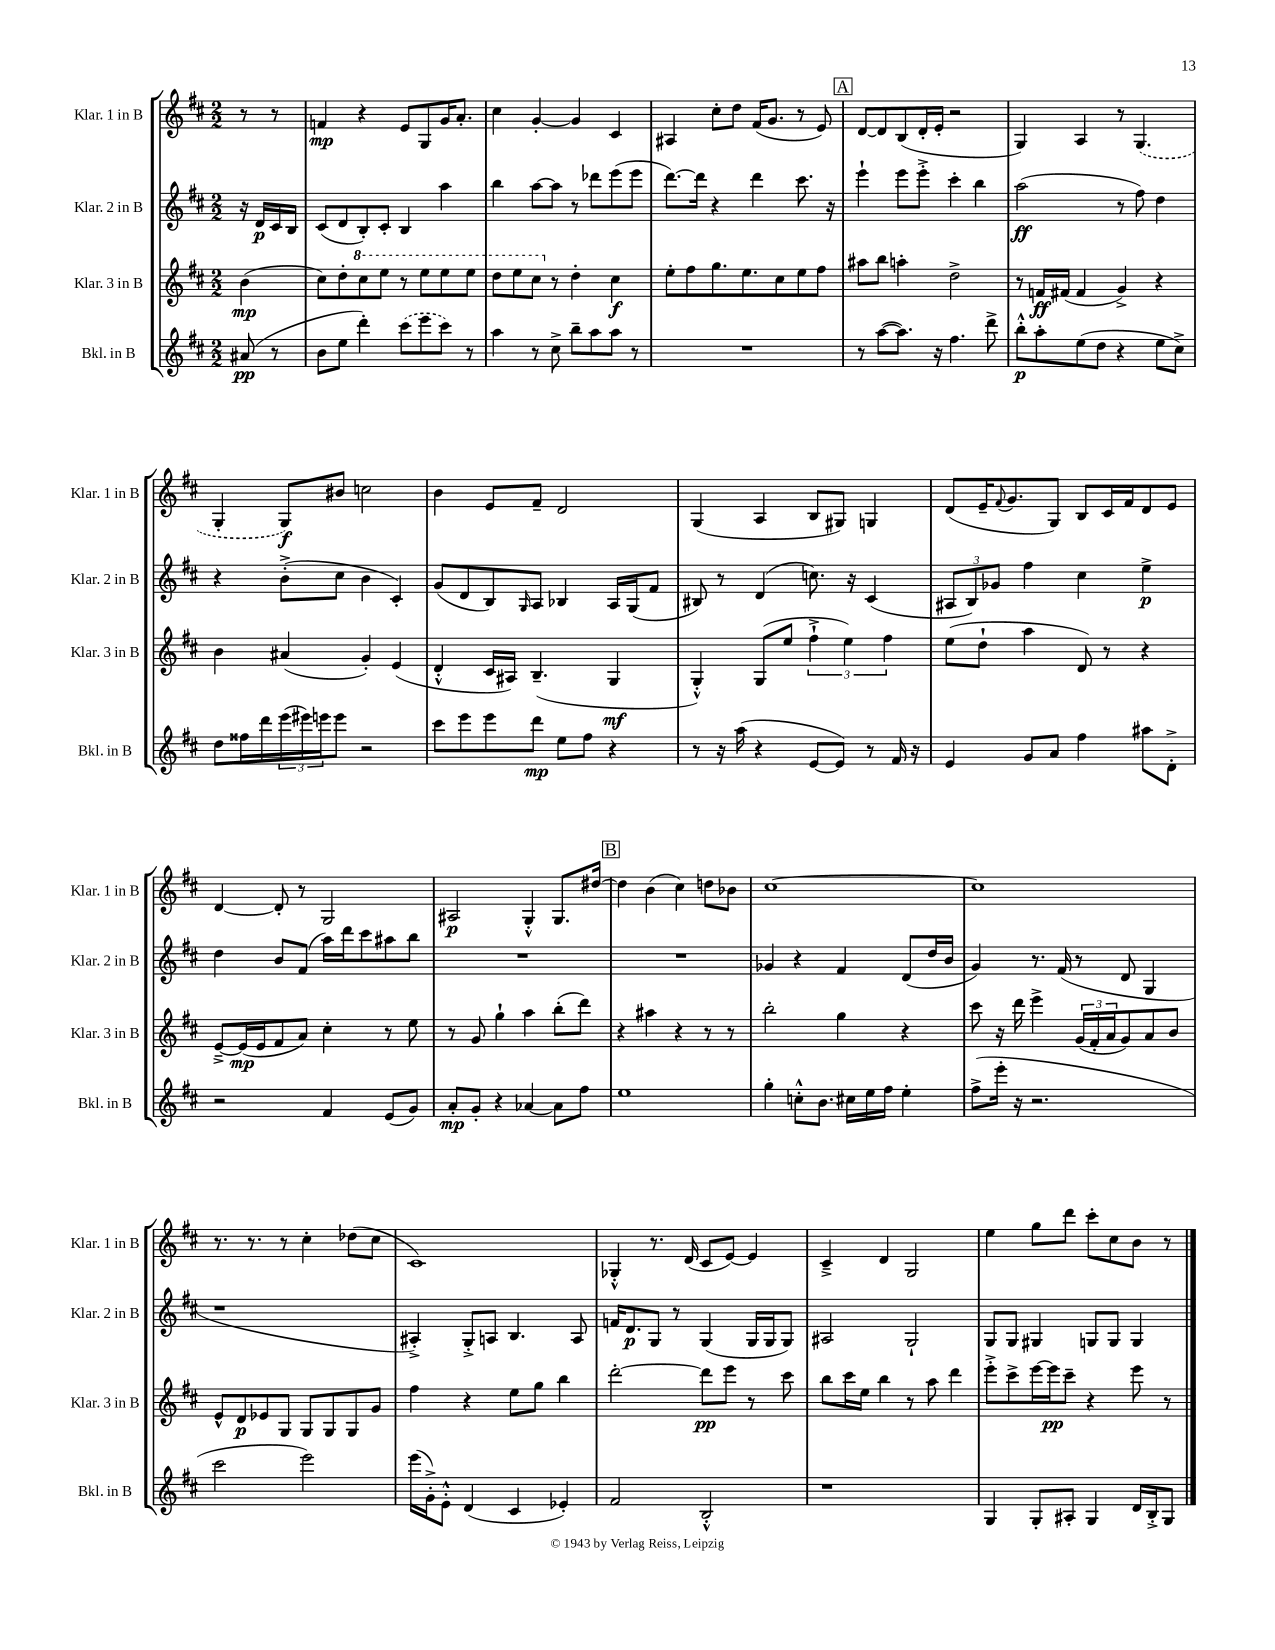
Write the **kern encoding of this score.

**kern	**dynam	**kern	**dynam	**kern	**dynam	**kern	**dynam
*part4	*part4	*part3	*part3	*part2	*part2	*part1	*part1
*staff4	*staff4	*staff3	*staff3	*staff2	*staff2	*staff1	*staff1
*I"Bkl. in B	*	*I"Klar. 3 in B	*	*I"Klar. 2 in B	*	*I"Klar. 1 in B	*
*I'Bkl. in B	*	*I'Klar. 3 in B	*	*I'Klar. 2 in B	*	*I'Klar. 1 in B	*
*clefG2	*	*clefG2	*	*clefG2	*	*clefG2	*
*k[f#c#]	*	*k[f#c#]	*	*k[f#c#]	*	*k[f#c#]	*
*M2/2	*	*M2/2	*	*M2/2	*	*M2/2	*
=	=	=	=	=	=	=	=
(8a#X/	pp	(4b\	mp	16r	.	8r	.
.	.	.	.	16d/LL	p	.	.
8r	.	.	.	16c#/	.	8r	.
.	.	.	.	16B/JJ	.	.	.
=1	=1	=1	=1	=1	=1	=1	=1
8b\L	.	8cc#\L)	.	(8c#/L	.	4fn/	mp
8ee\J	.	8dd'\	.	8d/	.	.	.
*	*	*8va	*	*	*	*	*
4ddd'\)	.	8ccc#\	.	8B'/)	.	4r	.
.	.	8eee\J	.	8c#'/J	.	.	.
(8ccc#\L	.	8r	.	4B/	.	8e/L	.
8eee\	.	8eee\L	.	.	.	8G/	.
8ccc#\J)	.	8eee\	.	4aa\	.	16g/K	.
.	.	.	.	.	.	8.a'/J	.
8r	.	8eee\J	.	.	.	.	.
=2	=2	=2	=2	=2	=2	=2	=2
4aa\	.	8ddd\L	.	4bb\	.	4cc#\	.
.	.	8eee\	.	.	.	.	.
8r	.	8ccc#\J	.	[8aa\L	.	[4g'/	.
*	*	*X8va	*	*	*	*	*
8cc#^\	.	8r	.	8aa\J]	.	.	.
8bb~\L	.	4dd'\	.	8r	.	4g/]	.
8aa\	.	.	.	8ddd-X\L	.	.	.
8aa\J	.	4cc#\	f	(8eee\	.	4c#/	.
8r	.	.	.	8eee\J	.	.	.
=3	=3	=3	=3	=3	=3	=3	=3
1r	.	8ee'\L	.	[8.ddd\L)	.	4A#X/	.
.	.	8ff#\	.	.	.	.	.
.	.	.	.	16ddd\Jk]	.	.	.
.	.	8.gg\	.	4r	.	8cc#'\L	.
.	.	.	.	.	.	8dd\J	.
.	.	8.ee\	.	.	.	.	.
.	.	.	.	4ddd\	.	(16f#/KL	.
.	.	.	.	.	.	8.g/J	.
.	.	8cc#\	.	.	.	.	.
.	.	8ee\	.	8.ccc#\	.	8r	.
.	.	8ff#\J	.	.	.	8e/)	.
.	.	.	.	16r	.	.	.
!!LO:REH:place=s1:t=A
=4	=4	=4	=4	=4	=4	=4	=4
8r	.	8aa#X\L	.	4eee`\	.	[8d/L	.
([8aa\L	.	8bb\J	.	.	.	8d/]	.
8.aa\J])	.	4aan'\	.	8eee\L	.	(8B/	.
.	.	.	.	8eee'^\J	.	16d'/L	.
16r	.	.	.	.	.	16e'/JJ	.
4.ff#\	.	2dd^\	.	4ccc#'\	.	2r	.
.	.	.	.	4bb\	.	.	.
8ddd^\	.	.	.	.	.	.	.
=5	=5	=5	=5	=5	=5	=5	=5
8bb'^^\L	p	8r	.	(2aa\	ff	4G/)	.
8aa'\	.	16fn/LL	ff	.	.	.	.
.	.	(16f#X/JJ	.	.	.	.	.
(8ee\	.	4f#/	.	.	.	4A/	.
8dd\J	.	.	.	.	.	.	.
4r	.	4g^/)	.	8r	.	8r	.
.	.	.	.	8ff#\)	.	(4.G/	.
8ee\L	.	4r	.	4dd\	.	.	.
8cc#^\J)	.	.	.	.	.	.	.
!!LO:LB:g=z
=6	=6	=6	=6	=6	=6	=6	=6
8dd\L	.	4b\	.	4r	.	4G'/	.
16ff##X\L	.	.	.	.	.	.	.
16ddd\	.	.	.	.	.	.	.
(24eee\	.	(4a#X/	.	(8b'^\L	.	8G/L)	f
24eee#X\)	.	.	.	.	.	.	.
24eeen\J	.	.	.	.	.	.	.
8eee\J	.	.	.	8cc#\J	.	8b#X/J	.
2r	.	4g'/)	.	4b\	.	2ccn\	.
.	.	(4e/	.	4c#'/)	.	.	.
=7	=7	=7	=7	=7	=7	=7	=7
8ccc#\L	.	4d'^^/	.	(8g/L	.	4b\	.
8eee\	.	.	.	8d/	.	.	.
8eee\	.	16c#/LL	.	8B/)	.	8e/L	.
.	.	16A#X/JJ)	.	.	.	.	.
.	.	.	.	16qqG/	.	.	.
8ddd\J	mp	(4.B~/	.	8A/J	.	8f#~/J	.
8ee\L	.	.	.	4B-X/	.	2d/	.
8ff#\J	.	.	.	.	.	.	.
4r	.	4G/	mf	16A/LL	.	.	.
.	.	.	.	(16G/J	.	.	.
.	.	.	.	8f#/J	.	.	.
=8	=8	=8	=8	=8	=8	=8	=8
8r	.	4G'^^/)	.	8B#X/)	.	(4G/	.
16r	.	.	.	8r	.	.	.
(16aa\	.	.	.	.	.	.	.
4r	.	(8G/L	.	(4d/	.	4A/	.
.	.	8ee/J	.	.	.	.	.
[8e/L	.	6ff#`^\	.	8.ccn\)	.	8B/L	.
8e/J])	.	.	.	.	.	8G#X/J)	.
.	.	6ee\)	.	.	.	.	.
.	.	.	.	16r	.	.	.
8r	.	.	.	(4c#/	.	4Gn/	.
.	.	6ff#\	.	.	.	.	.
16f#/	.	.	.	.	.	.	.
16r	.	.	.	.	.	.	.
=9	=9	=9	=9	=9	=9	=9	=9
4e/	.	(8ee\L	.	12A#X/L	.	(8d/L	.
.	.	.	.	12B/)	.	.	.
.	.	8dd`\J	.	.	.	16e~/K	.
.	.	.	.	12g-X/J	.	.	.
.	.	.	.	.	.	8qqf#/	.
.	.	.	.	.	.	8.g/	.
8g/L	.	4aa\	.	4ff#\	.	.	.
8a/J	.	.	.	.	.	8G/J)	.
4ff#\	.	8d/)	.	4cc#\	.	8B/L	.
.	.	8r	.	.	.	16c#/L	.
.	.	.	.	.	.	16f#/J	.
8aa#X\L	.	4r	.	4ee^\	p	8d/	.
8d'^\J	.	.	.	.	.	8e/J	.
!!LO:LB:g=z
=10	=10	=10	=10	=10	=10	=10	=10
2r	.	[8e~^/L	.	4dd\	.	[4d/	.
.	.	(16e/L]	mp	.	.	.	.
.	.	16e/J	.	.	.	.	.
.	.	8f#/	.	8b/L	.	8d'/]	.
.	.	8a/J)	.	(8f#/J	.	8r	.
4f#/	.	4cc#'\	.	16aa\LL)	.	2G/	.
.	.	.	.	16ddd\J	.	.	.
.	.	.	.	8ccc#\	.	.	.
(8e/L	.	8r	.	8aa#X\	.	.	.
8g/J)	.	8ee\	.	8bb\J	.	.	.
=11	=11	=11	=11	=11	=11	=11	=11
8a'/L	mp	8r	.	1r	.	2A#X/	p
8g'/J	.	8g/	.	.	.	.	.
4r	.	4gg`\	.	.	.	.	.
[4a-X/	.	4aa\	.	.	.	4G'^^/	.
8a-\L]	.	(8bb'\L	.	.	.	8.G/L	.
8ff#\J	.	8ddd\J)	.	.	.	.	.
.	.	.	.	.	.	[16dd#X/Jk	.
!!LO:REH:place=s1:t=B
=12	=12	=12	=12	=12	=12	=12	=12
1ee	.	4r	.	1r	.	4dd#\]	.
.	.	4aa#X\	.	.	.	(4b\	.
.	.	4r	.	.	.	4cc#\)	.
.	.	8r	.	.	.	8ddn\L	.
.	.	8r	.	.	.	8b-X\J	.
=13	=13	=13	=13	=13	=13	=13	=13
4gg'\	.	2bb'\	.	4g-X/	.	[1cc#	.
8ccn'^^\L	.	.	.	4r	.	.	.
8.b\J	.	.	.	.	.	.	.
.	.	4gg\	.	4f#/	.	.	.
16cc#X\LL	.	.	.	.	.	.	.
16ee\	.	.	.	.	.	.	.
16ff#\JJ	.	.	.	.	.	.	.
4ee'\	.	4r	.	(8d/L	.	.	.
.	.	.	.	16dd/L	.	.	.
.	.	.	.	16b/JJ	.	.	.
=14	=14	=14	=14	=14	=14	=14	=14
(8ff#^\L	.	8ccc#\	.	4g/)	.	1cc#]	.
16eee'\Jk	.	16r	.	.	.	.	.
16r	.	16ddd\	.	.	.	.	.
2.r	.	4eee^\	.	8.r	.	.	.
.	.	.	.	(16f#/	.	.	.
.	.	(24g/LL	.	8r	.	.	.
.	.	24f#'/	.	.	.	.	.
.	.	24a/J	.	.	.	.	.
.	.	8g/)	.	8d/	.	.	.
.	.	8a/	.	4G/	.	.	.
.	.	8b/J	.	.	.	.	.
!!LO:LB:g=z
=15	=15	=15	=15	=15	=15	=15	=15
2ccc#\	.	8e^^/L	.	1r	.	8.r	.
.	.	8d/	p	.	.	.	.
.	.	.	.	.	.	8.r	.
.	.	8e-X/	.	.	.	.	.
.	.	8G/J	.	.	.	8r	.
2eee\)	.	8G/L	.	.	.	4cc#'\	.
.	.	8G/	.	.	.	.	.
.	.	8G/	.	.	.	(8dd-X\L	.
.	.	8g/J	.	.	.	8cc#\J	.
=16	=16	=16	=16	=16	=16	=16	=16
(16eee\LL	.	4ff#\	.	4A#X'^/)	.	1c#)	.
16g'^\J)	.	.	.	.	.	.	.
8e'^^\J	.	.	.	.	.	.	.
(4d/	.	4r	.	8G'^/L	.	.	.
.	.	.	.	8An/J	.	.	.
4c#/	.	8ee\L	.	4.B/	.	.	.
.	.	8gg\J	.	.	.	.	.
4e-X'/)	.	4bb\	.	.	.	.	.
.	.	.	.	8A/	.	.	.
=17	=17	=17	=17	=17	=17	=17	=17
2f#/	.	[2ddd'\	.	16fn/KL	.	4G-X'^^/	.
.	.	.	.	8.d/	p	.	.
.	.	.	.	8G/J	.	8.r	.
.	.	.	.	8r	.	.	.
.	.	.	.	.	.	(16d/	.
2B'^^/	.	8ddd\L]	pp	(4G/	.	8c#/L	.
.	.	8eee\J	.	.	.	[8e/J)	.
.	.	8r	.	16G/LL	.	4e/]	.
.	.	.	.	16G/J	.	.	.
.	.	8ccc#\	.	8G/J)	.	.	.
=18	=18	=18	=18	=18	=18	=18	=18
1r	.	8bb\L	.	2A#X/	.	4c#~^/	.
.	.	16ccc#\L	.	.	.	.	.
.	.	16ee\JJ	.	.	.	.	.
.	.	4bb\	.	.	.	4d/	.
.	.	8r	.	2G`/	.	2G/	.
.	.	8aa\	.	.	.	.	.
.	.	4ddd\	.	.	.	.	.
=19	=19	=19	=19	=19	=19	=19	=19
4G/	.	8eee'^\L	.	8G/L	.	4ee\	.
.	.	8ccc#^\	.	8G/J	.	.	.
8G'/L	.	[16eee\L	.	4G#X/	.	8gg\L	.
.	.	16eee\J]	pp	.	.	.	.
8A#X'/J	.	8ccc#~\J	.	.	.	8ddd\J	.
4G/	.	4r	.	8Gn/L	.	8ccc#'\L	.
.	.	.	.	8G/J	.	8cc#\	.
16d/LL	.	8eee\	.	4G/	.	8b\J	.
16B'^/J	.	.	.	.	.	.	.
8G/J	.	8r	.	.	.	8r	.
==	==	==	==	==	==	==	==
*-	*-	*-	*-	*-	*-	*-	*-
